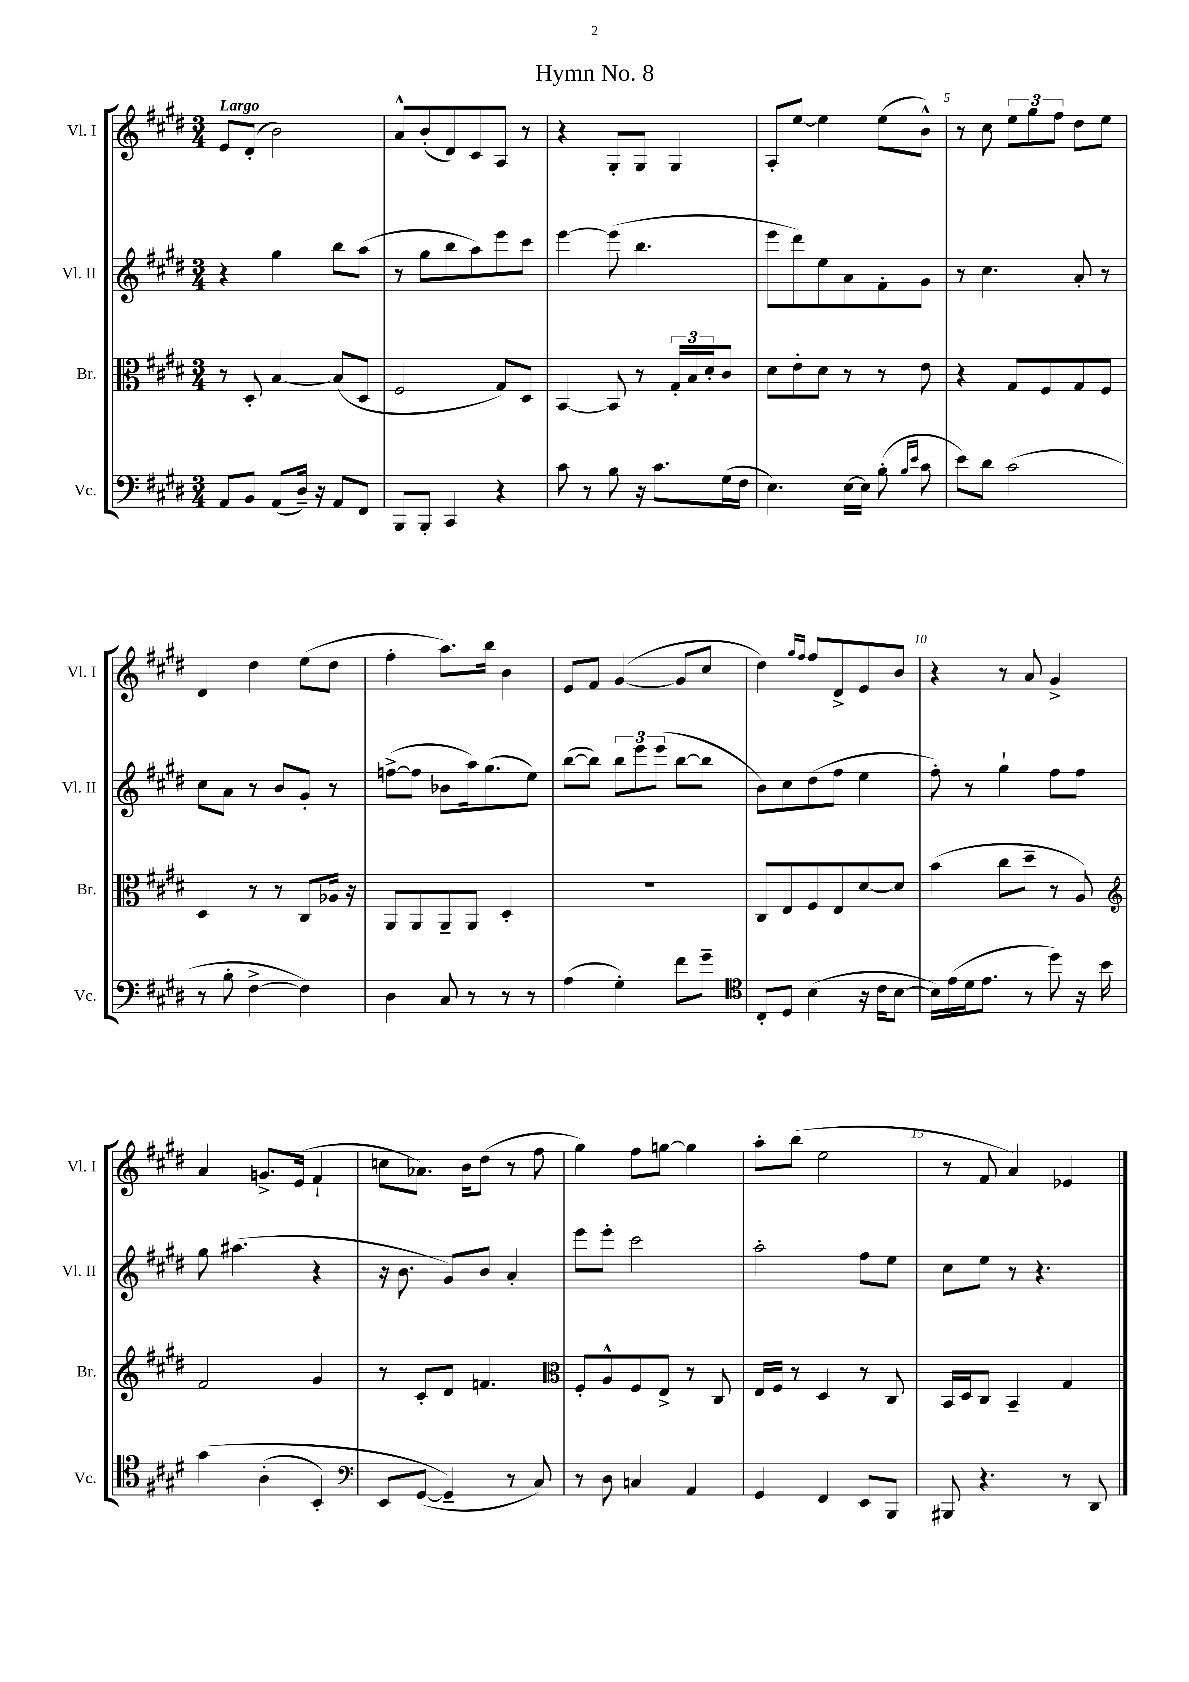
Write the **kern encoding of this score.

**kern	**kern	**kern	**kern
*staff4	*staff3	*staff2	*staff1
*clefF4	*clefC3	*clefG2	*clefG2
*k[f#c#g#d#]	*k[f#c#g#d#]	*k[f#c#g#d#]	*k[f#c#g#d#]
*M3/4	*M3/4	*M3/4	*M3/4
8AA	8r	4r	8e
8BB	8D#'	.	(8d#'
(8AA	[4B	4gg#	2b)
16D#~)	.	.	.
16r	.	.	.
8AA	(8B]	8bb	.
8FF#	8D#	(8aa	.
=	=	=	=
8BBB	2F#	8r	8a^^
8BBB'	.	8gg#	(8b'
4CC#	.	8bb	8d#)
.	.	8aa)	8c#
4r	8G#)	8eee	8A
.	8D#	8ccc#	8r
=	=	=	=
8c#	[4BB	[4eee	4r
8r	.	.	.
8B	8BB]	(8eee]	8G#'
16r	8r	4.bb	8G#
8.c#	.	.	.
.	24G#'	.	4G#
.	24B	.	.
.	24d#'	.	.
(16G#	8c#	.	.
16F#	.	.	.
=	=	=	=
4.E)	8d#	8eee	8A'
.	8e'	8ddd#)	[8ee
.	8d#	8ee	4ee]
[16E	8r	8a	.
16E]	.	.	.
(8B'	8r	8f#'	(8ee
16qqB	.	.	.
16qqe	.	.	.
8c#	8e	8g#	8b^^)
=	=	=	=
8e)	4r	8r	8r
8d#	.	4.cc#	8cc#
(2c#	8G#	.	12ee
.	.	.	12gg#
.	8F#	.	.
.	.	.	12ff#
.	8G#	8a'	8dd#
.	8F#	8r	8ee
=	=	=	=
8r	4D#	8cc#	4d#
8B'	.	8a	.
[4F#^	8r	8r	4dd#
.	8r	8b	.
4F#])	8C#	8g#'	(8ee
.	16A-	8r	8dd#
.	16r	.	.
=	=	=	=
4D#	8AA	([8ff^	4ff#'
.	8AA	8ff]	.
8C#	8AA~	8b-	8.aa)
8r	8AA	16aa)	.
.	.	(8.gg#	16bb
8r	4D#'	.	4b
8r	.	8ee)	.
=	=	=	=
(4A	2.r	([8bb	8e
.	.	8bb])	8f#
4G#')	.	12bb	([4g#
.	.	12eee	.
.	.	(12eee	.
8f#	.	[8bb	8g#]
8g#~	.	8bb]	8cc#
=	=	=	=
*clefC4	*	*	*
8C#'	8C#	8b)	4dd#)
8D#	8E	8cc#	.
.	.	.	16qqgg#
.	.	.	16qqff#
(4B	8F#	(8dd#	8ff#
.	8E	8ff#	8d#^
16r	[8d#	4ee	8e
16c#	.	.	.
[8B	8d#]	.	8b
=	=	=	=
16B])	(4b	8ff#')	4r
(16e	.	.	.
16d#	.	8r	.
8.e	.	.	.
.	8cc#	4gg#`	8r
8r	8dd#~	.	8a
8dd#)	8r	8ff#	4g#^
16r	8A)	8ff#	.
16b	.	.	.
=	=	=	=
*	*clefG2	*	*
&(4g#	2f#	8gg#	4a
.	.	(4.aa#	.
(4A'	.	.	8.g^
.	.	.	(16e
4BB')	4g#	4r	4f#`
=	=	=	=
*clefF4	*	*	*
8EE	8r	16r	8cc
.	.	8.b	.
([8GG#	8c#'	.	8.a-)
4GG#~]&)	8d#	8g#)	.
.	.	.	16b
.	4.f	8b	(8dd#
8r	.	4a'	8r
8C#)	.	.	8ff#
=	=	=	=
*	*clefC3	*	*
8r	8F#'	8eee	4gg#)
8D#	8A^^	8eee'	.
4C	8F#	2ccc#	8ff#
.	8E^	.	[8gg
4AA	8r	.	4gg]
.	8C#	.	.
=	=	=	=
4GG#	16E	2aa'	8aa'
.	16F#	.	.
.	8r	.	(8bb
4FF#	4D#	.	2ee
8EE	8r	8ff#	.
8BBB	8C#	8ee	.
=	=	=	=
8BBB#	16BB	8cc#	8r
.	16D#	.	.
4.r	8C#	8ee	8f#
.	4BB~	8r	4a)
.	.	4.r	.
8r	4G#	.	4e-
8DD#	.	.	.
==	==	==	==
*-	*-	*-	*-
